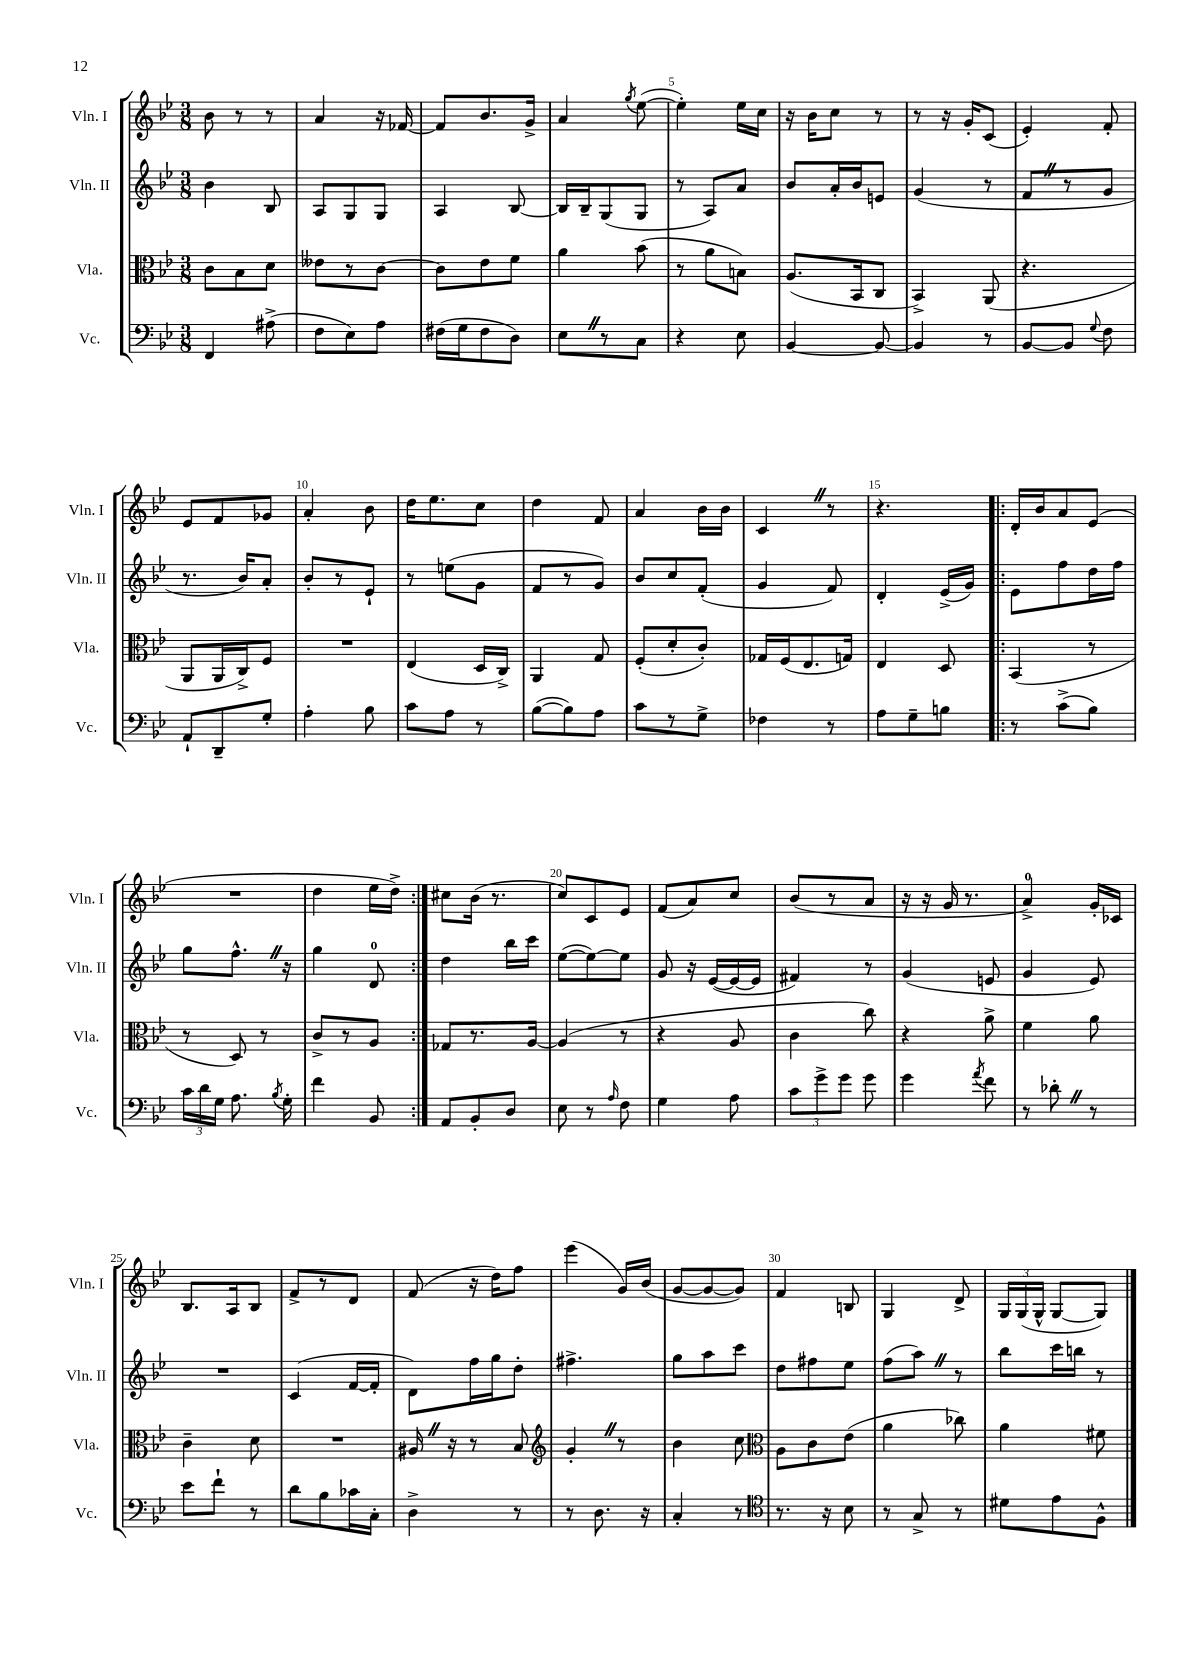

**kern	**kern	**kern	**kern
*part4	*part3	*part2	*part1
*staff4	*staff3	*staff2	*staff1
*I"Vc.	*I"Vla.	*I"Vln. II	*I"Vln. I
*I'Vc.	*I'Vla.	*I'Vln. II	*I'Vln. I
*clefF4	*clefC3	*clefG2	*clefG2
*k[b-e-]	*k[b-e-]	*k[b-e-]	*k[b-e-]
*M3/8	*M3/8	*M3/8	*M3/8
=1	=1	=1	=1
4FF/	8c\L	4b-\	8b-\
.	8B-\	.	8r
(8A#X^\	8d\J	8B-/	8r
=2	=2	=2	=2
8F\L	8e--X\L	8A/L	4a/
8E-\)	8r	8G/	.
8A\J	[8c\J	8G/J	16r
.	.	.	[16f-X/
=3	=3	=3	=3
(16F#X\LL	8c\L]	4A/	8f-/L]
16G\J	.	.	.
8F#\	8e-\	.	8.b-/
8D\J)	8f\J	[8B-/	.
.	.	.	16g^/Jk
=4	=4	=4	=4
8E-Z\L	4a\	16B-/LL]	4a/
.	.	16B-~/J	.
8r	.	(8G/	.
.	.	.	8qgg/
8C\J	(8b-\	8G/J	([8ee-\
=5	=5	=5	=5
4r	8r	8r	4ee-'\])
.	8a\L	8A/L)	.
8E-\	8Bn\J)	8a/J	16ee-\LL
.	.	.	16cc\JJ
=6	=6	=6	=6
[4BB-/	(8.A/L	8b-/L	16r
.	.	.	16b-\KL
.	.	16a'/L	8cc\J
.	16BB-/k	16b-/J	.
8BB-/_	8C/J	8en/J	8r
=7	=7	=7	=7
4BB-/]	4BB-^/)	(4g/	8r
.	.	.	16r
.	.	.	16g'/KL
8r	(8AA/	8r	(8c/J
=8	=8	=8	=8
[8BB-/L	4.r	8fZ/L	4e-'/)
8BB-/J]	.	8r	.
8qqG/	.	.	.
8F\	.	8g/J	8f'/
!!LO:LB:g=z
=9	=9	=9	=9
8AA`/L	8AA/L	8.r	8e-/L
8DD~/	16AA/L	.	8f/
.	16C^/J)	16b-/KL)	.
8G'/J	8F/J	8a'/J	8g-X/J
=10	=10	=10	=10
4A'\	4.r	8b-'/L	4a'/
.	.	8r	.
8B-\	.	8e-`/J	8b-\
=11	=11	=11	=11
8c\L	(4E-/	8r	16dd\KL
.	.	.	8.ee-\
8A\J	.	(8een\L	.
8r	16D/LL	8g\J	8cc\J
.	16C^/JJ)	.	.
=12	=12	=12	=12
([8B-\L	4AA/	8f/L	4dd\
8B-\])	.	8r	.
8A\J	8G/	8g/J)	8f/
=13	=13	=13	=13
8c\L	(8F'/L	8b-/L	4a/
8r	8d'/	8cc/	.
8G^\J	8c'/J)	(8f'/J	16b-\LL
.	.	.	16b-\JJ
=14	=14	=14	=14
4F-X\	16G-X/LL	4g/	4cZ/
.	(16F/J	.	.
.	8.E-/	.	.
8r	.	8f/)	8r
.	16Gn/Jk)	.	.
=15	=15	=15	=15
8A\L	4E-/	4d'/	4.r
8G~\	.	.	.
8Bn\J	8D/	(16e-^/LL	.
.	.	16g/JJ)	.
=16!|:	=16!|:	=16!|:	=16!|:
8r	(4BB-/	8e-\L	16d'/LL
.	.	.	16b-/J
(8c^\L	.	8ff\	8a/
8B-\J)	8r	16dd\L	(8e-/J
.	.	16ff\JJ	.
!!LO:LB:g=z
=17	=17	=17	=17
24c\LL	8r	8gg\L	4.r
24d\	.	.	.
24G\JJ	.	.	.
8.A\	8D/)	8.ff^^Z\J	.
.	8r	.	.
8qB-/	.	.	.
16G'\	.	16r	.
=18	=18	=18	=18
4f\	8c^/L	4gg\	4dd\
.	8r	.	.
8BB-/	8A/J	8d/	16ee-\LL
.	.	.	16dd^\JJ)
=19:|!	=19:|!	=19:|!	=19:|!
8AA/L	8G-X/L	4dd\	8cc#X\L
8BB-'/	8.r	.	(16b-\Jk
.	.	.	8.r
8D/J	.	16bb-\LL	.
.	[16A/Jk	16ccc\JJ	.
=20	=20	=20	=20
8E-\	(4A/]	([8ee-\L	8cc/L)
8r	.	8ee-\_)	8c/
16qqA/	.	.	.
8F\	8r	8ee-\J]	8e-/J
=21	=21	=21	=21
4G\	4r	8g/	(8f/L
.	.	16r	8a/)
.	.	([16e-/LL	.
8A\	8A/	16e-/_	8cc/J
.	.	16e-/JJ]	.
=22	=22	=22	=22
12c\L	4c\	4f#X/)	(8b-/L
12g^\	.	.	.
.	.	.	8r
12g\J	.	.	.
8g\	8cc\)	8r	8a/J
=23	=23	=23	=23
4g\	4r	(4g/	16r
.	.	.	16r
.	.	.	16g/
.	.	.	8.r
8qa/	.	.	.
8f\	8a^\	8en/	.
=24	=24	=24	=24
8r	4f\	4g/	4a^/)
8d-X'Z\	.	.	.
8r	8a\	8e-/)	16g'/LL
.	.	.	16c-X/JJ
!!LO:LB:g=z
=25	=25	=25	=25
8e-\L	4c~\	4.r	8.B-/L
8f`\J	.	.	.
.	.	.	16A/k
8r	8d\	.	8B-/J
=26	=26	=26	=26
8d\L	4.r	(4c/	8f^/L
8B-\	.	.	8r
16c-X\L	.	[16f/LL	8d/J
16C'\JJ	.	16f'/JJ]	.
=27	=27	=27	=27
4D^\	16A#XZ/	8d\L)	(8f/
.	16r	.	.
.	8r	16ff\L	16r
.	.	16gg\J	16dd\KL)
8r	8B-/	8dd'\J	8ff\J
=28	=28	=28	=28
*	*clefG2	*	*
8r	4g'Z/	4.ff#X^\	(4eee-\
8.D\	.	.	.
.	8r	.	16g/LL)
16r	.	.	(16b-/JJ
=29	=29	=29	=29
4C'/	4b-\	8gg\L	[8g/L
.	.	8aa\	8g/_
8r	8cc\	8ccc\J	8g/J])
=30	=30	=30	=30
*clefC4	*clefC3	*	*
8.r	8A\L	8dd\L	4f/
.	8c\	8ff#X\	.
16r	.	.	.
8B-\	(8e-\J	8ee-\J	8Bn/
=31	=31	=31	=31
8r	4a\	(8ff\L	4G/
8G^/	.	8aaZ\J)	.
8r	8cc-X\)	8r	8d^/
=32	=32	=32	=32
8d#X\L	4a\	8bb-\L	24G/LL
.	.	.	(24G/
.	.	.	24G^^/JJ
8e-\	.	16ccc\L	[8G/L
.	.	16bbn\JJ	.
8F^^\J	8f#X\	8r	8G/J])
==	==	==	==
*-	*-	*-	*-
